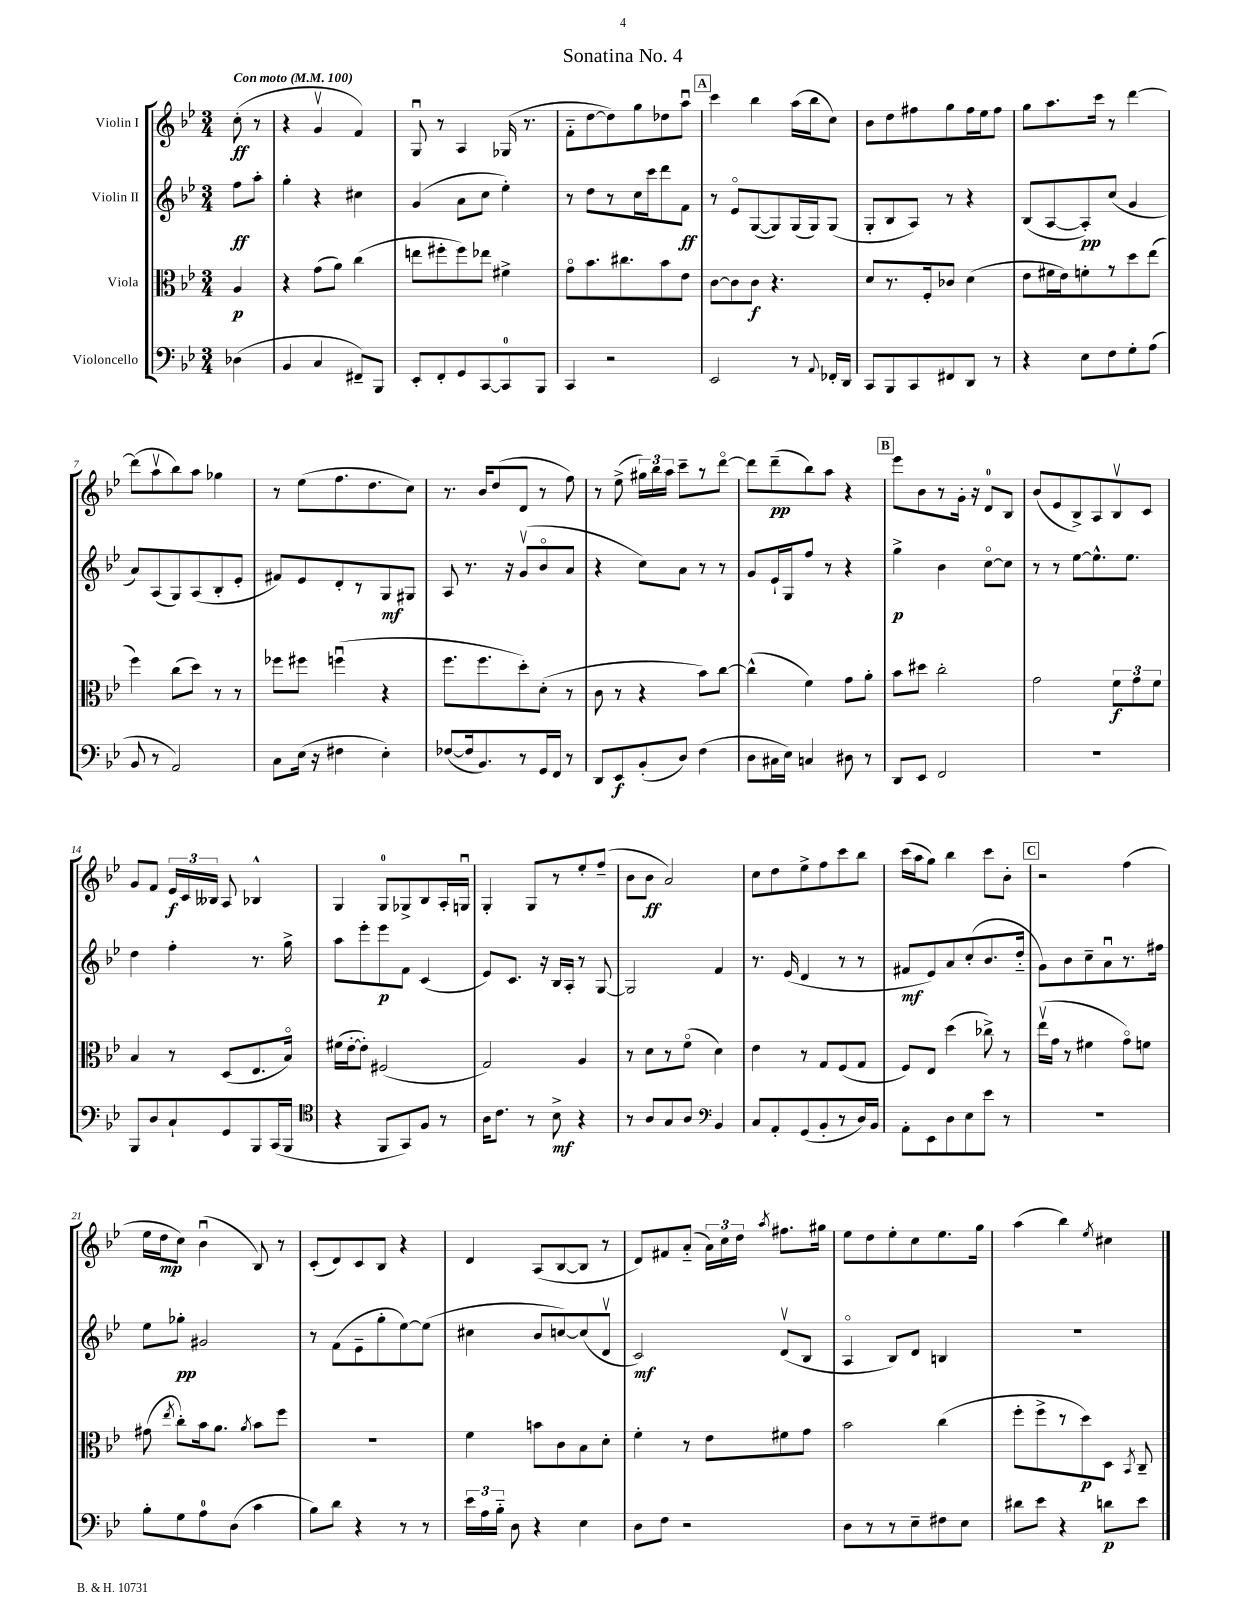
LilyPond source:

\header { title = "Sonatina No. 4" }
<<
\new StaffGroup <<
\new Staff = "s0" \with { instrumentName = "Violin I" } {
    \clef treble \key bes \major \numericTimeSignature \time 3/4 \partial 4 \tempo "Con moto" 4 = 100
    \autoBeamOff c''8-.\ff( r8 |
    r4 g'4\upbow f'4) |
    g8\downbow r8 a4 ges16( r8. |
    f'8[-_ d''8~ d''8) g''8 des''8 a''8]\downbow |
    \mark \markup { \box "A" } c'''4 bes''4 a''16[( bes''16 c''8]) |
    bes'8[ d''8 fis''8 g''8 fis''16 ees''16 fis''8] |
    g''8[ a''8. c'''16] r8 d'''4~ |
    d'''8[( a''8\upbow bes''8) a''8] ges''4 |
    r8 ees''8[( f''8. d''8. c''8]) |
    r8. bes'16[ d''8( d'8] r8 f''8) |
    r8 ees''8->( \tuplet 3/2 { gis''16[) bes''16 a''16] } c'''8[-- r8 d'''8]~\flageolet |
    d'''8[ d'''8--\pp( bes''8) a''8] r4 |
    \mark \markup { \box "B" } ees'''8[ bes'8 r8 g'16]-. r16 d'8[-0 bes8] |
    bes'8[( ees'8 bes8->) a8 bes8\upbow c'8] |
    g'8[ f'8] \tuplet 3/2 { ees'16[\f c'16 beses16] } a8 bes4-^ |
    g4 g8[-0 ges8-> bes8 a16-. g16]\downbow |
    g4-. g8[ r8 ees''8-. f''8]--( |
    bes'8[ bes'8]\ff a'2) |
    c''8[ d''8 ees''8-> f''8 c'''8 bes''8] |
    c'''16[( a''16 g''8]) bes''4 c'''8[ bes'8]-. |
    \mark \markup { \box "C" } r2 f''4( |
    ees''16[ d''16\mp c''8]) bes'4\downbow( bes8) r8 |
    c'8[-.( d'8) c'8 bes8] r4 |
    d'4 a8[( bes8~ bes8] r8 |
    d'8[) fis'8 a'8]-_( \tuplet 3/2 { a'16[) c''16 d''16] } \acciaccatura { a''8 } fis''8.[ gis''16] |
    ees''8[ d''8 ees''8-. c''8 ees''8. g''16] |
    a''4( bes''4) \acciaccatura { ees''8 } cis''4 \bar "|." |
}
\new Staff = "s1" \with { instrumentName = "Violin II" } {
    \clef treble \key bes \major \numericTimeSignature \time 3/4 \partial 4
    \autoBeamOff f''8[\ff a''8]-. |
    g''4-. r4 cis''4 |
    g'4( a'8[ c''8] ees''4-.) |
    r8 d''8[ r8 c''16 c'''16 d'''8 f'8]\ff |
    \mark \markup { \box "A" } r8 ees'8[\flageolet g8~( g8) g16( g16) g8]( |
    g8[-. bes8 a8]) r8 r4 |
    bes8[( a8~ a8-.\pp) c''8]( g'4 |
    a'8[) a8( g8) a8( bes8-. ees'8]-. |
    fis'8[) ees'8 d'8-. r8 g8\mf gis8] |
    a8 r8. r16 g'8[\upbow( bes'8\flageolet a'8] |
    r4 c''8[) a'8] r8 r8 |
    g'8[ ees'16-! g16 f''8] r8 r4 |
    \mark \markup { \box "B" } g''4->\p bes'4 c''8[~\flageolet c''8] |
    r8 r8 ees''8[~ ees''8.-^ ees''8.] |
    d''4 f''4-. r8. g''16-> |
    a''8[ ees'''8-. ees'''8\p f'8] c'4( |
    ees'8[) c'8.] r16 bes16[ a16]-. r8 g8~ |
    g2 f'4 |
    r8. ees'16( d'4 r8 r8 |
    fis'8[\mf ees'8) a'8 c''8-.( bes'8. d''16]-_ |
    \mark \markup { \box "C" } g'8[) bes'8 c''8-- a'8\downbow r8. fis''16] |
    ees''8[ ges''8]-.\pp gis'2 |
    r8 f'8[( ees'8-- g''8-. ees''8~) ees''8]( |
    cis''4 bes'8[ c''8~) c''8( d'8]\upbow |
    c'2\mf) d'8[\upbow( bes8] |
    a4\flageolet bes8[) d'8] b4 |
    R2. \bar "|." |
}
\new Staff = "s2" \with { instrumentName = "Viola" } {
    \clef alto \key bes \major \numericTimeSignature \time 3/4 \partial 4
    \autoBeamOff a4\p |
    r4 g'8[( a'8]) c''4( |
    e''8[ fis''8-. fis''8) ees''8] fis'4-> |
    g'8[\flageolet bes'8. cis''8. bes'8 ees'8] |
    \mark \markup { \box "A" } c'8[~ c'8 c'8]\f r4. |
    d'8[ r8. f16-. ces'8] d'4( |
    ees'8[ fis'16 ees'16) f'8-. r8 d''8 ees''8]( |
    f''4) c''8[( d''8]) r8 r8 |
    fes''8[ fis''8] f''4\downbow( r4 |
    f''8.[ f''8. d''8-.) d'8]-.( r8 |
    c'8 r8 r4 bes'8[) c''8]~ |
    c''4-^( f'4) g'8[ a'8]-. |
    \mark \markup { \box "B" } bes'8[ dis''8] c''2-. |
    g'2 \tuplet 3/2 { f'8[\f g'8 f'8] } |
    bes4 r8 d8[( ees8. bes16]\flageolet) |
    fis'16[( ees'16~-. ees'8]-.) fis2( |
    g2) a4 |
    r8 d'8[ r8 f'8]\flageolet( d'4) |
    ees'4 r8 g8[ f8( g8] |
    f8[) ees8] d''4( ces''8->) r8 |
    \mark \markup { \box "C" } ees''16[\upbow( g'16] r8 fis'4 g'8[\flageolet) f'8] |
    gis'8( \acciaccatura { ees''8 } c''8[-.) bes'16 a'8.] \acciaccatura { a'8 } bes'8[ f''8] |
    R2. |
    f'4 b'8[ c'8 bes8 d'8]-. |
    f'4-. r8 ees'8[ fis'8 g'8] |
    bes'2 c''4( |
    f''8[-. f''8-> r8 d''8\p) d8] \acciaccatura { bes,8 } c8-- \bar "|." |
}
\new Staff = "s3" \with { instrumentName = "Violoncello" } {
    \clef bass \key bes \major \numericTimeSignature \time 3/4 \partial 4
    \autoBeamOff des4( |
    bes,4 c4 fis,8[--) bes,,8] |
    ees,8[-. f,8-. g,8 c,8~ c,8-0 bes,,8] |
    c,4 r2 |
    \mark \markup { \box "A" } ees,2 r8 \appoggiatura { a,8 } fes,16[-. d,16] |
    c,8[ bes,,8 c,8 fis,8 d,8] r8 |
    r4 ees8[ f8 g8-. a8]( |
    bes,8 r8 a,2) |
    c8[ ees16]( r16 fis4 ees4-.) |
    fes8[~( fes16 bes,8.) r8 g,16 f,16] r8 |
    d,8[ ees,8\f bes,8-.( d8]) f4( |
    d8[ cis16 ees16]) c4 dis8 r8 |
    \mark \markup { \box "B" } d,8[ ees,8] f,2 |
    R2. |
    bes,,8[ d8 c8-! g,8 bes,,8 c,16( bes,,16] |
    \clef tenor r4 f,8[ g,8) f8] r8 |
    a16[ c'8.] r8 bes8->\mf r4 |
    r8 a8[ g8 a8] \clef bass bes,4 |
    c8[ a,8-. g,8( bes,8-. r8 d16) bes,16] |
    a,8[-. ees,8 d8 ees8 ees'8] r8 |
    \mark \markup { \box "C" } R2. |
    bes8[-. g8 a8-0 d8]( c'4 |
    bes8[) d'8] r4 r8 r8 |
    \tuplet 3/2 { ees'16[ a16 bes16]-_ } d8 r4 ees4 |
    d8[ f8] r2 |
    d8[ r8 r8 ees8-- fis8 ees8] |
    dis'8[ ees'8] r4 d'8[\p ees'8] \bar "|." |
}
>>
>>
